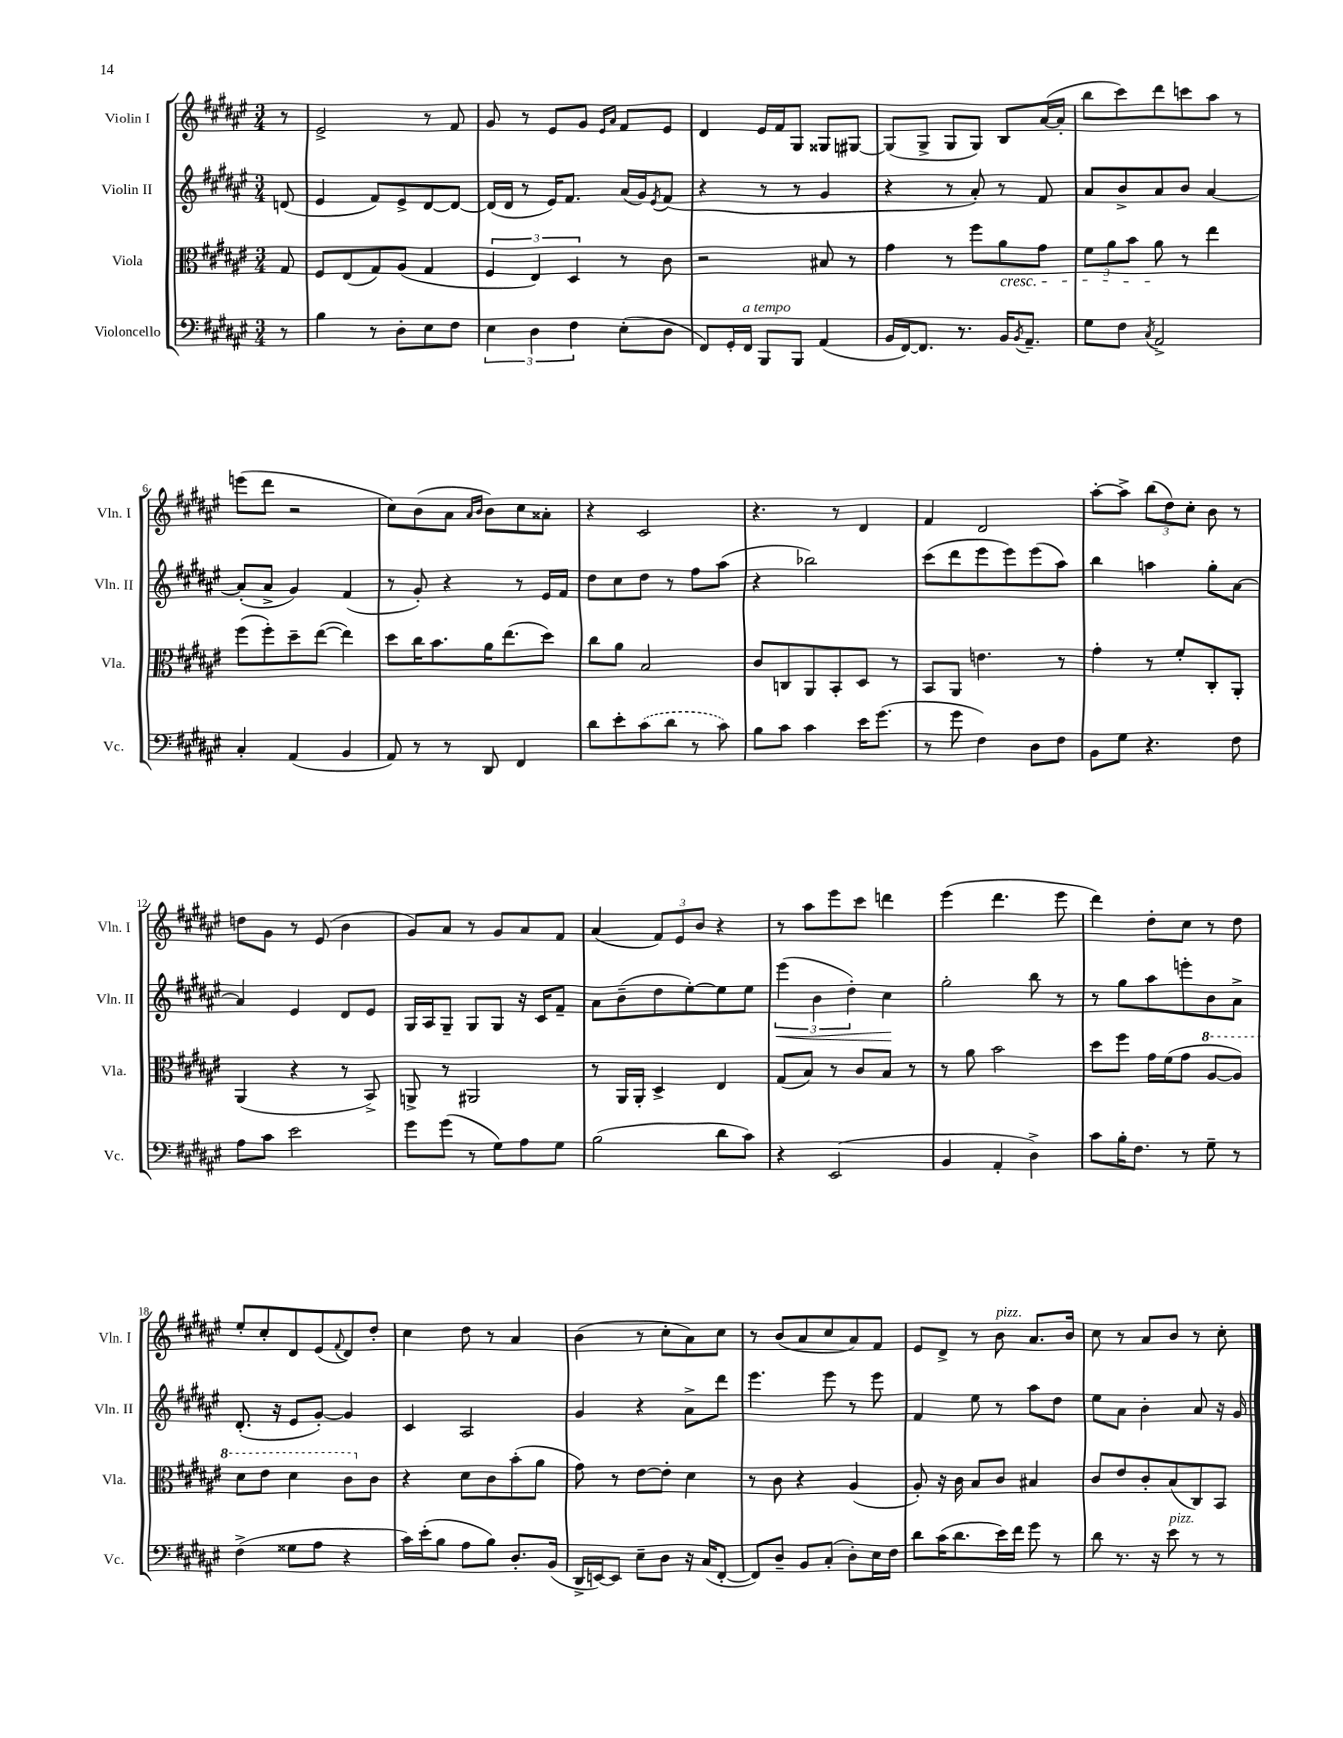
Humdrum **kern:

**kern	**kern	**kern	**dynam	**kern
*part4	*part3	*part2	*part2	*part1
*staff4	*staff3	*staff2	*staff2	*staff1
*I"Violoncello	*I"Viola	*I"Violin II	*	*I"Violin I
*I'Vc.	*I'Vla.	*I'Vln. II	*	*I'Vln. I
*clefF4	*clefC3	*clefG2	*	*clefG2
*k[f#c#g#d#a#e#]	*k[f#c#g#d#a#e#]	*k[f#c#g#d#a#e#]	*	*k[f#c#g#d#a#e#]
*M3/4	*M3/4	*M3/4	*	*M3/4
=	=	=	=	=
8r	8G#/	(8dn/	.	8r
=1	=1	=1	=1	=1
4B\	8F#/L	4e#/	.	2e#^/
.	(8E#/	.	.	.
8r	8G#/)	8f#/L)	.	.
8D#'\L	(8A#/J	8e#^/	.	.
8E#\	4G#/	[8d#/	.	8r
8F#\J	.	8d#/J_	.	8f#/
=2	=2	=2	=2	=2
6E#\	6F#/	(16d#/LL]	.	8g#/
.	.	16d#/JJ	.	.
.	.	8r	.	8r
6D#\	6E#/)	.	.	.
.	.	16e#/KL)	.	8e#/L
.	.	8.f#/J	.	.
6F#\	6D#/	.	.	.
.	.	.	.	8g#/J
.	.	.	.	16qqe#/LL
.	.	.	.	16qqa#/JJ
(8E#'\L	8r	(16a#/LL	.	8f#/L
.	.	16g#/J)	.	.
.	.	8qe#/	.	.
8D#\J	8c#\	(8f#/J	.	8e#/J
=3	=3	=3	=3	=3
8FF#/L)	2r	4r	.	4d#/
16GG#'/L	.	.	.	.
!LO:TX:a:i:t=a tempo	!	!	!	!
16FF#/JJ	.	.	.	.
8BBB/L	.	8r	.	16e#/LL
.	.	.	.	16f#/J
8BBB/J	.	8r	.	8G#/J
(4AA#/	8B#X/	4g#/	.	8G##X/L
.	8r	.	.	[8G#X/J
=4	=4	=4	=4	=4
16BB/LL	4g#\	4r	.	(8G#/L]
[16FF#/J)	.	.	.	.
8.FF#/J]	.	.	.	8G#^/J
.	8r	8r	.	8G#/L
8.r	.	.	.	.
.	8ff#\L	8a#'/)	.	8G#/J)
!	!LO:TX:b:i:t=cresc.	!	!	!
16BB/KL	8a#\	8r	.	8B/L
8qBB/	.	.	.	.
8.AA#~/J	.	.	.	.
.	8g#\J	8f#/	.	([16a#/L
.	.	.	.	16a#'/JJ]
=5	=5	=5	=5	=5
8G#\L	12f#\L	8a#/L	.	8bb\L
.	12a#\	.	.	.
8F#\J	.	8b^/	.	8ccc#\)
.	12b\J	.	.	.
8qC#/	.	.	.	.
2AA#^/	8a#\	8a#/	.	8ddd#\
.	8r	8b/J	.	8cccn\
.	4ee#\	[4a#/	.	8aa#\J
.	.	.	.	8r
!!LO:LB:g=z
=6	=6	=6	=6	=6
4C#'/	(8ff#\L	(8a#'/L]	.	(8eeen\L
.	8ff#'\)	8a#^/J	.	8ddd#\J
(4AA#/	8dd#~\	4g#/)	.	2r
.	([8ee#\J	.	.	.
4BB/	4ee#\])	(4f#/	.	.
=7	=7	=7	=7	=7
8AA#/)	8dd#\L	8r	.	8cc#\L)
8r	16cc#\K	8g#'/)	.	(8b\
.	8.b\	.	.	.
8r	.	4r	.	8a#\J
.	.	.	.	16qqa#/LL
.	.	.	.	16qqb/JJ
8DD#/	16a#\K	.	.	8b\L)
.	(8.ee#\	.	.	.
4FF#/	.	8r	.	8cc#\
.	8dd#\J)	16e#/LL	.	8a##X'\J
.	.	16f#/JJ	.	.
=8	=8	=8	=8	=8
8d#\L	8cc#\L	8dd#\L	.	4r
8e#'\	8a#\J	8cc#\	.	.
(8c#\	2B/	8dd#\J	.	2c#/
8d#\J	.	8r	.	.
8r	.	8ff#\L	.	.
8c#\)	.	(8aa#\J	.	.
=9	=9	=9	=9	=9
8B\L	8c#/L	4r	.	4.r
8c#\J	8Cn/	.	.	.
4c#\	8AA#/	2bb-X\)	.	.
.	8BB'/	.	.	8r
16e#\KL	8D#/J	.	.	4d#/
(8.g#\J	.	.	.	.
.	8r	.	.	.
=10	=10	=10	=10	=10
8r	8BB/L	(8ccc#\L	.	4f#/
8g#\	8AA#/J	8ddd#\	.	.
4F#\)	4.en\	8eee#\	.	2d#/
.	.	8eee#\)	.	.
8D#\L	.	(8eee#\	.	.
8F#\J	8r	8aa#\J)	.	.
=11	=11	=11	=11	=11
8BB\L	4g#'\	4bb\	.	[8aa#'\L
8G#\J	.	.	.	8aa#^\J]
4.r	8r	4aan\	.	(12bb\L
.	.	.	.	12dd#\)
.	8f#'/L	.	.	.
.	.	.	.	12cc#'\J
.	8C#'/	8gg#'\L	.	8b\
8F#\	8AA#'/J	[8a#\J	.	8r
!!LO:LB:g=z
=12	=12	=12	=12	=12
8A#\L	(4AA#/	4a#/]	.	8ddn\L
8c#\J	.	.	.	8g#\J
2e#\	4r	4e#/	.	8r
.	.	.	.	(8e#/
.	8r	8d#/L	.	4b\
.	8BB^/)	8e#/J	.	.
=13	=13	=13	=13	=13
8g#\L	8AAn^/	16G#/LL	.	8g#/L)
.	.	16A#/J	.	.
(8g#\J	8r	8G#~/J	.	8a#/J
8r	2AA#X/	8G#/L	.	8r
8G#\L)	.	8G#/J	.	8g#/L
8A#\	.	16r	.	8a#/
.	.	16c#/KL	.	.
8G#\J	.	8f#~/J	.	8f#/J
=14	=14	=14	=14	=14
(2B\	8r	8a#\L	.	(4a#/
.	16AA#/LL	(8b~\	.	.
.	16AA#'/JJ	.	.	.
.	4D#^/	8dd#\	.	12f#/L)
.	.	.	.	12e#/
.	.	[8ee#'\)	.	.
.	.	.	.	12b/J
8d#\L	4E#/	8ee#\]	.	4r
8c#\J)	.	8ee#\J	.	.
=15	=15	=15	=15	=15
!	!	!	!LO:HP:b	!
4r	(8G#/L	(6eee#\	<	8r
.	8B/J)	.	.	8aa#\L
.	.	6b\	.	.
(2EE#/	8r	.	.	8eee#\
.	.	6dd#'\)	.	.
.	8c#/L	.	.	8ccc#\J
.	8B/J	4cc#\	.	4dddn\
.	8r	.	.	.
.	.	.	[	.
=16	=16	=16	=16	=16
4BB/	8r	2gg#'\	.	(4eee#\
.	8a#\	.	.	.
4AA#'/	2b\	.	.	4.ddd#\
4D#^\)	.	8bb\	.	.
.	.	8r	.	8eee#\
=17	=17	=17	=17	=17
8c#\L	8dd#\L	8r	.	4ddd#\)
16B'\K	8ff#\J	8gg#\L	.	.
8.F#\J	.	.	.	.
.	16g#\LL	8aa#\	.	8dd#'\L
.	(16f#\J	.	.	.
8r	8g#\J	8eeen'\	.	8cc#\J
*	*8va	*	*	*
8G#~\	[8a#/L	8b\	.	8r
8r	8a#/J])	8a#^\J	.	8dd#\
!!LO:LB:g=z
=18	=18	=18	=18	=18
(4F#^\	8dd#\L	(8.d#'/	.	8ee#'/L
.	8ee#\J	.	.	8cc#'/
.	.	16r	.	.
8G##X\L	4dd#\	8e#/L	.	8d#/
8A#\J	.	[8g#'/J)	.	(8e#/
.	.	.	.	8qqf#/
4r	8cc#\L	4g#/]	.	8d#/)
*	*X8va	*	*	*
.	8c#\J	.	.	8dd#'/J
=19	=19	=19	=19	=19
16c#\LL)	4r	4c#/	.	4cc#\
(16e#'\J	.	.	.	.
8B\J	.	.	.	.
8A#\L	8d#\L	2A#/	.	8dd#\
8B\J)	8c#\	.	.	8r
8.D#'/L	(8b'\	.	.	4a#/
.	8a#\J	.	.	.
(16BB/Jk	.	.	.	.
=20	=20	=20	=20	=20
16DD#^/LL	8g#\)	4g#/	.	(4b\
[16EEn/J)	.	.	.	.
8EE/J]	8r	.	.	.
8E#~\L	[8e#\L	4r	.	8r
8D#\J	8e#'\J]	.	.	8cc#'\L
16r	4d#\	8a#^\L	.	8a#\)
(16C#/KL	.	.	.	.
[8FF#'/J	.	8ddd#\J	.	8cc#\J
=21	=21	=21	=21	=21
8FF#/L])	8r	4.eee#\	.	8r
8D#~/J	8c#\	.	.	(8b/L
8BB/L	4r	.	.	8a#/
(8C#'/J	.	8eee#\	.	8cc#/
8D#'\L)	(4A#/	8r	.	8a#/)
16E#\L	.	8eee#\	.	8f#/J
16F#\JJ	.	.	.	.
=22	=22	=22	=22	=22
8d#\L	8A#'/)	4f#/	.	8e#/L
(16c#\K	16r	.	.	8d#^/J
8.d#\	16c#\	.	.	.
.	8B/L	8ee#\	.	8r
!	!	!	!	!LO:TX:a:i:t=pizz.
16e#\L)	8c#/J	8r	.	8b\
16f#\JJ	.	.	.	.
8g#\	4B#X/	8aa#\L	.	8.a#/L
8r	.	8dd#\J	.	.
.	.	.	.	16b/Jk
=23	=23	=23	=23	=23
8d#\	8c#/L	8ee#\L	.	8cc#\
8.r	8e#/	8a#\J	.	8r
.	8c#'/	4b'\	.	8a#/L
16r	.	.	.	.
!LO:TX:a:i:t=pizz.	!	!	!	!
8e#\	(8B/	.	.	8b/J
8r	8C#/)	8a#/	.	8r
8r	8BB/J	16r	.	8cc#'\
.	.	16g#/	.	.
==	==	==	==	==
*-	*-	*-	*-	*-
